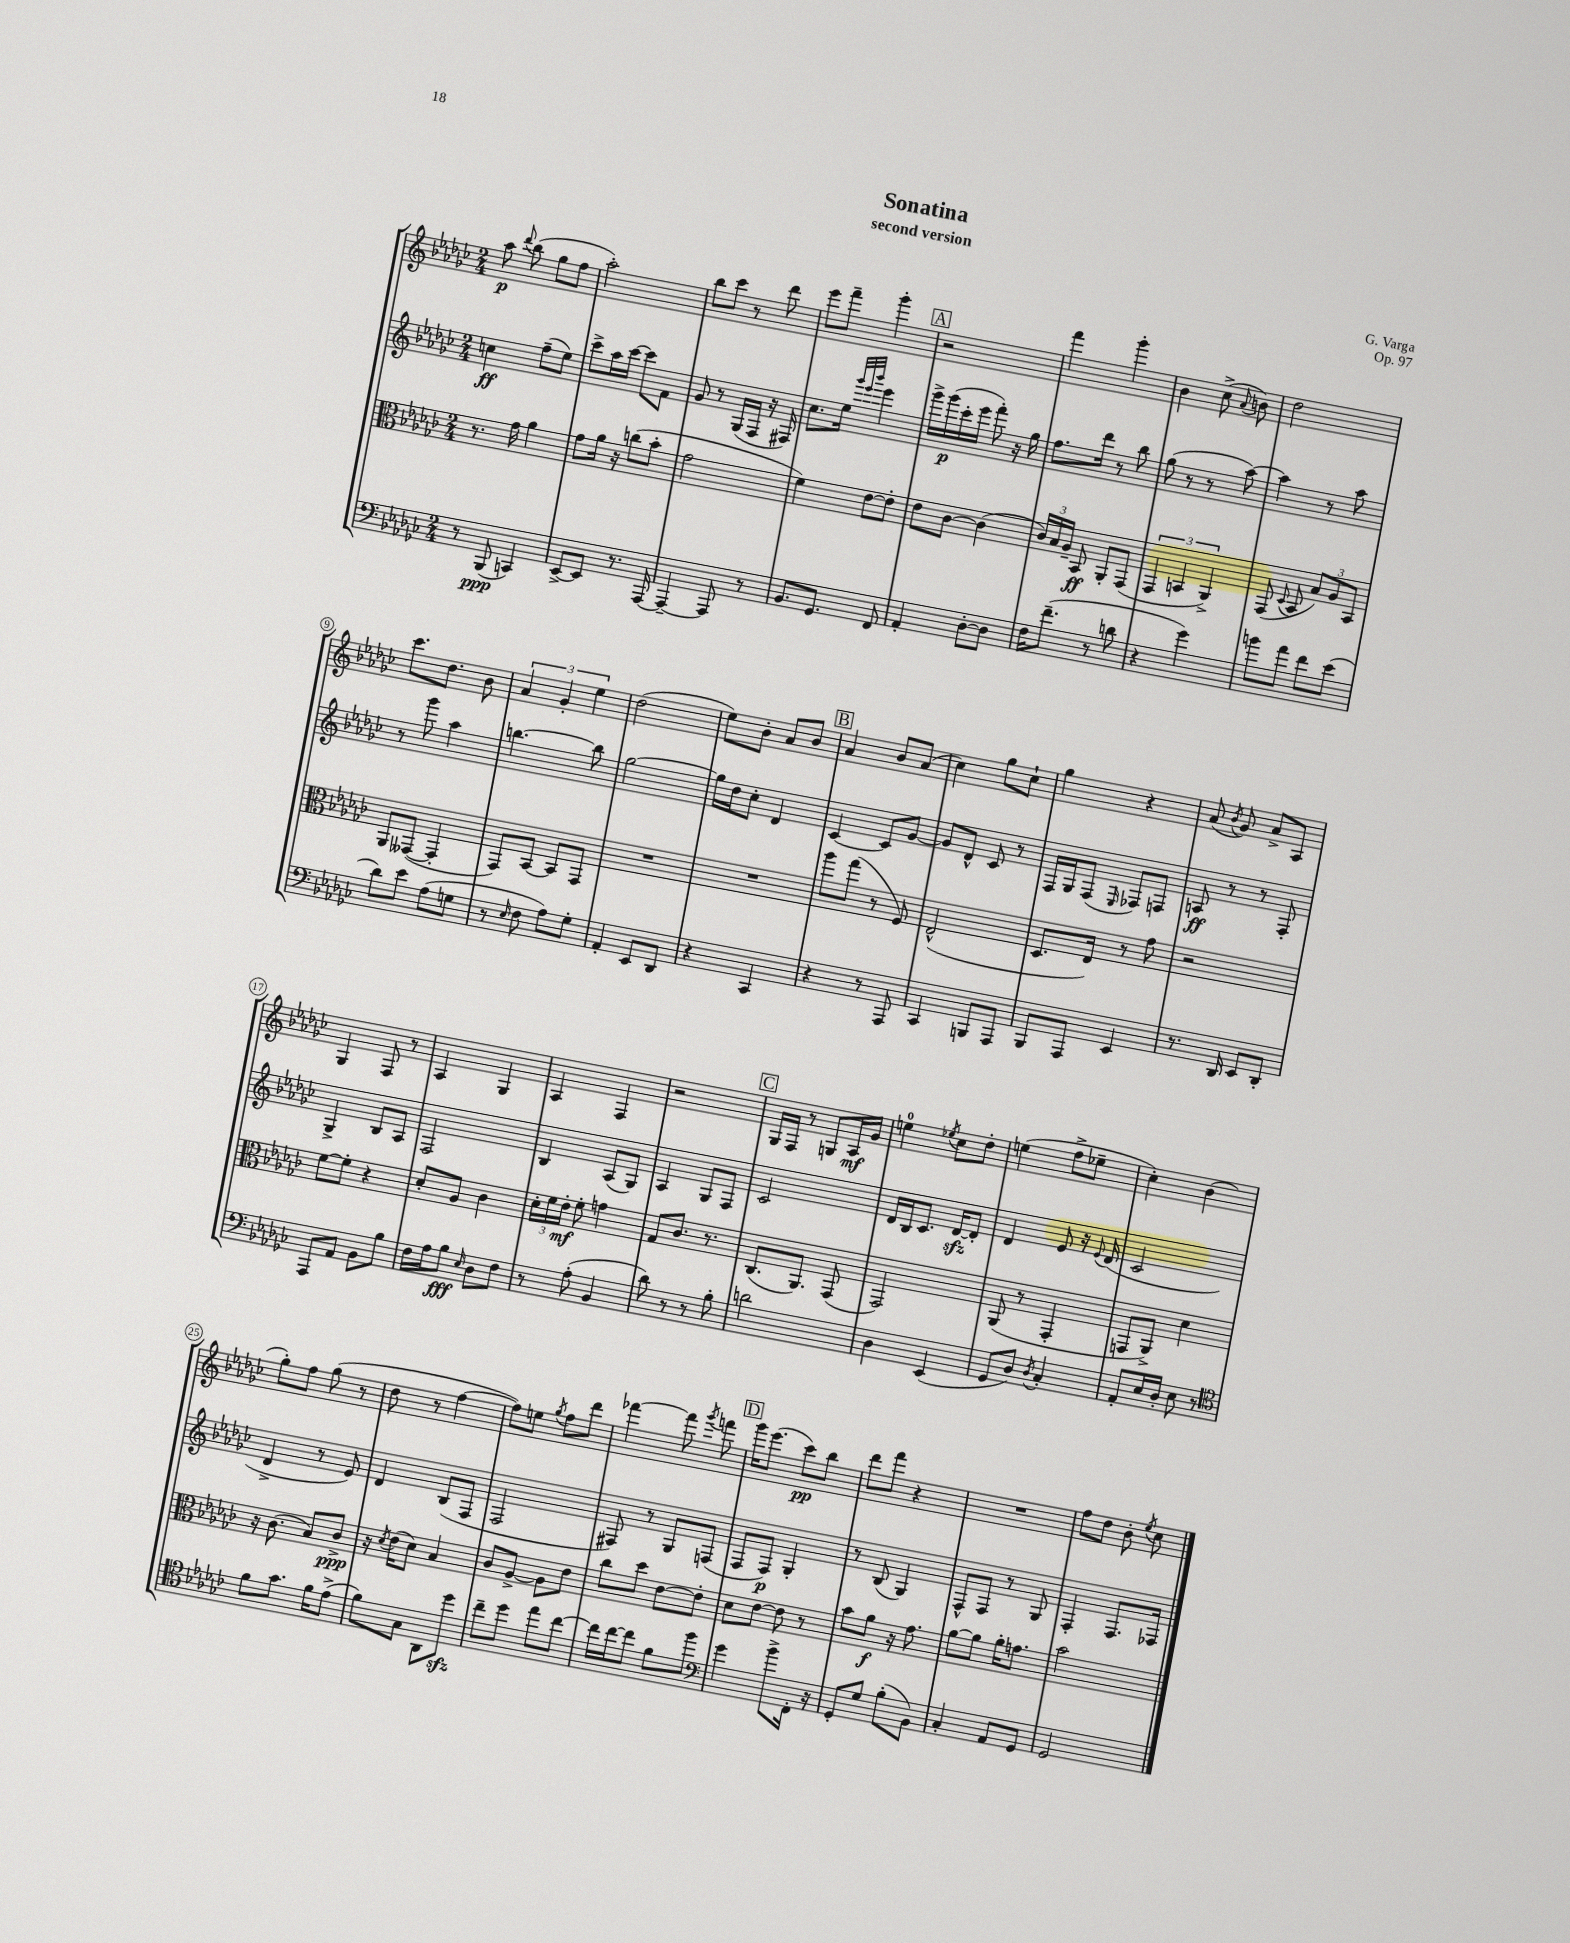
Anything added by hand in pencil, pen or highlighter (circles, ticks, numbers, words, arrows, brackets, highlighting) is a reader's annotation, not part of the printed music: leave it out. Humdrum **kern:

**kern	**kern	**kern	**kern
*staff4	*staff3	*staff2	*staff1
*clefF4	*clefC3	*clefG2	*clefG2
*k[b-e-a-d-g-c-]	*k[b-e-a-d-g-c-]	*k[b-e-a-d-g-c-]	*k[b-e-a-d-g-c-]
*M2/4	*M2/4	*M2/4	*M2/4
8r	8.r	4cc\	8aa-\
.	.	.	8qqddd-/
(8BBB-/	.	.	(8bb-\
.	16g-\	.	.
4CC/)	4a-\	(8ff~\L	8gg-\L
.	.	8ee-\J)	8ff\J
=	=	=	=
[8EE-^/L	8g-\L	8ccc-^\L	2aa-'\)
8EE-/]J	16a-\Jk	16aa-\L	.
.	16r	[16ccc-\JJ	.
8.r	(8cc\L	8ccc-\]L	.
.	8b-'\J	8f\J	.
[16AAA-/	.	.	.
=	=	=	=
4AAA-~/_	2g-\	8g-/	8bb-\L
.	.	8r	8ccc-\J
8AAA-/]	.	(16G-/LL	8r
.	.	16F/JJ	.
8r	.	16r	8ddd-\
.	.	16F#/)	.
=	=	=	=
8.BB-/L	4f\)	8.cc-\L	8eee-\L
.	.	.	8fff~\J
8.GG-/J	.	16ee-\Jk	.
.	.	32qqggg-/LLL	.
.	.	32qqeee-/	.
.	.	32qqbbb-/JJJ	.
.	[8e-\L	4eee-\	4ggg-'\
8FF/	8e-'\]J	.	.
=	=	=	=
4AA-'/	8e-\L	16ggg-^\LL	2r
.	.	(16ggg-\	.
.	[8c-\J	16ccc-'\	.
.	.	16eee-\JJ	.
[8D-'\L	(4c-\]	8fff'\)	.
8D-\]J	.	16r	.
.	.	16gg-\	.
=	=	=	=
16F\LK	24c-/LL)	8.ff\L	4fff\
.	24B-/	.	.
(8.f~\J	.	.	.
.	24A-~/JJ	.	.
.	8BB-/	.	.
.	.	16ddd-\Jk	.
8r	8AA-'/L	8r	4ggg-'\
8d\	(8GG-/J	8bb-\	.
=	=	=	=
4r	6GG-/	(8gg-\	4b-\
.	.	8r	.
.	6BB/	.	.
4g-\)	.	8r	(8cc-^\
.	6AA-^/)	.	.
.	.	.	8qqa-/
.	.	[8aa-\)	8b\)
=	=	=	=
8b\L	(8GG-/	4aa-\]	2dd-\
.	8qqD-/	.	.
8a-\J	8BB-/	.	.
8f\L	12B-/L)	8r	.
.	12A-/	.	.
(8e-\J	.	8aa-\	.
.	12BB-/J	.	.
=	=	=	=
8d-\L)	8AA-/L	8r	8.ccc-\L
8e-\J	([8GG--/J	8ggg-\	.
.	.	.	8.dd-\J
(8A-\L	4GG--'/]	4aa-\	.
8G\J	.	.	8b-\
=	=	=	=
8r	8GG-/L)	[4.bb\	6a-/
16qqE-/	.	.	.
8F\	[8BB-/J	.	.
.	.	.	6g-'/
8A-\L)	8BB-/]L	.	.
.	.	.	6ee-\
8G-'\J	8GG-/J	8bb\]	.
=	=	=	=
4AA-'/	2r	[2gg-\	(2dd-\
8EE-/L	.	.	.
8DD-/J	.	.	.
=	=	=	=
4r	2r	16gg-\]LL	8ee-\L)
.	.	16dd-\J	.
.	.	8cc-'\J	8b-'\J
4CC-/	.	4d-/	8a-/L
.	.	.	8b-/J
=	=	=	=
4r	8aa-\L	[4c-/	4a-/
.	(8gg-\J	.	.
8r	8r	8c-/]L	8b-/L
8AAA-/	8F/)	[8g-/J	(8a-/J
=	=	=	=
4CC-/	(2E-^^/	8g-/]L	4cc-\)
.	.	8d-^^/J	.
8BBB/L	.	8c-/	8gg-\L
8AAA-/J	.	8r	8cc-`\J
=	=	=	=
8BBB-/L	8.D-/L	16F/LL	4gg-\
.	.	16G-/J	.
8AAA-/J	.	(8F/J	.
.	16E-/Jk)	.	.
.	.	16qqE-/	.
4EE-/	8r	8F-/L)	4r
.	8g-\	8F/J	.
=	=	=	=
8.r	2r	8A/	(8a-/
.	.	.	8qb-/
.	.	8r	8g-/)
16DD-/	.	.	.
8EE-/L	.	8r	8a-^/L
8DD-'/J	.	8F'/	8A-/J
=	=	=	=
8AAA-/L	[8f\L	4G-^/	4G-/
8AA-/J	8f'\]J	.	.
8BB-\L	4r	8B-/L	8F/
8B-\J	.	8A-/J	8r
=	=	=	=
16F\LL	8d-'/L	2F/	4A-/
16A-\J	.	.	.
8B-\J	8A-/J	.	.
16qqE-/	.	.	.
8D-\L	4c-\	.	4G-/
8F\J	.	.	.
=	=	=	=
8r	24d-'\LL	4B-/	4A-/
.	24f\	.	.
.	24e-'\JJ	.	.
(8A-'\	8f'\	.	.
4BB-/	4g\	(8A-/L	4F/
.	.	8G-/J)	.
=	=	=	=
8d-\)	8G-/L	4A-/	2r
8r	8.c-/J	.	.
8r	.	8G-/L	.
.	8.r	.	.
8B-'\	.	8F/J	.
=	=	=	=
2d\	(8.C-/L	2c-/	16G-/LL
.	.	.	16F/JJ
.	.	.	8r
.	8.AA-/J)	.	.
.	.	.	8G/L
.	(8GG-/	.	16A-/L
.	.	.	16g-/JJ
=	=	=	=
4D-\	2GG-/)	16d-/LL	4ee\
.	.	16B-/J	.
.	.	8.c-/J	.
.	.	.	8qee-/
(4EE-/	.	.	8cc-\L
.	.	[16d-/LK	.
.	.	8d-'/]J	8dd-'\J
=	=	=	=
8GG-/L	(8AA-/	4d-/	(4ee\
8D-/J)	8r	.	.
8qD-/	.	.	.
4C-'/	4GG-'/	8e-/	8ff^\L
.	.	16r	8ee-~\J
.	.	8qqe-/	.
.	.	(16d-/	.
=	=	=	=
8AA-'/L	8GG/L	2c-/	4cc-'\)
16E-/L	8AA-^/J)	.	.
16D-'/JJ	.	.	.
8E-\	4d-\	.	(4b-\
8r	.	.	.
=	=	=	=
*clefC4	*	*	*
8f\L	16r	4d-^/	8gg-'\L)
.	(8.c-\	.	.
8.g-\J	.	.	8ff\J
.	8B-/L)	8r	(8gg-\
16f\LK	.	.	.
(8e-^\J	8c-^/J	8e-/)	8r
=	=	=	=
8f\L)	16r	4d-/	8dd-\
.	8qd-/	.	.
.	(16e-\LK	.	.
8G-\J	8d-\J)	.	8r
8AA-\L	4B-/	(8B-/L	[4ff\
8dd-\J	.	8F/J	.
=	=	=	=
8cc-~\L	8c-/L	2F/	8ff\]L)
8dd-\J	[8A-^/J	.	8ee\J
.	.	.	8qgg-/
8ee-\L	8A-\]L	.	8ff\L
[8cc-\J	8e-\J	.	8ddd-\J
=	=	=	=
16cc-\]LL	8cc-\L	8F#/)	[4fff-\
[16cc-\J	.	.	.
8cc-\]J	8dd-\J	8r	.
8f\L	[8e-\L	8G-/L	8fff-\]
.	.	.	8qggg-/
8ff\J	8e-'\]J	(8F/J	8fff\
=	=	=	=
*clefF4	*	*	*
4g-\	8d-\L	8F/L	16ggg-\LK
.	.	.	(8.eee-\J
.	[8e-\J	8F/J)	.
8b-^\L	8e-\]	4G-'/	8ccc-\L)
16FF'\Jk	8r	.	8bb-\J
16r	.	.	.
=	=	=	=
8GG-'/L	8b-\L	8r	8ddd-\L
8G-/J	8a-\J	(8B-/	8fff\J
(8B-'\L	16r	4G-/)	4r
.	8.g-\	.	.
8BB-\J)	.	.	.
=	=	=	=
4C-'/	[8a-\L	8F^^/L	2r
.	8a-\]J	8F/J	.
8AA-/L	16a-'\LK	8r	.
.	8.g\J	.	.
8GG-/J	.	8G-/	.
=	=	=	=
2GG-/	2b-\	4F'/	8ff\L
.	.	.	8dd-\J
.	.	8.F/L	8b-'\
.	.	.	8qee-/
.	.	.	8cc-\
.	.	16F-/Jk	.
==	==	==	==
*-	*-	*-	*-
